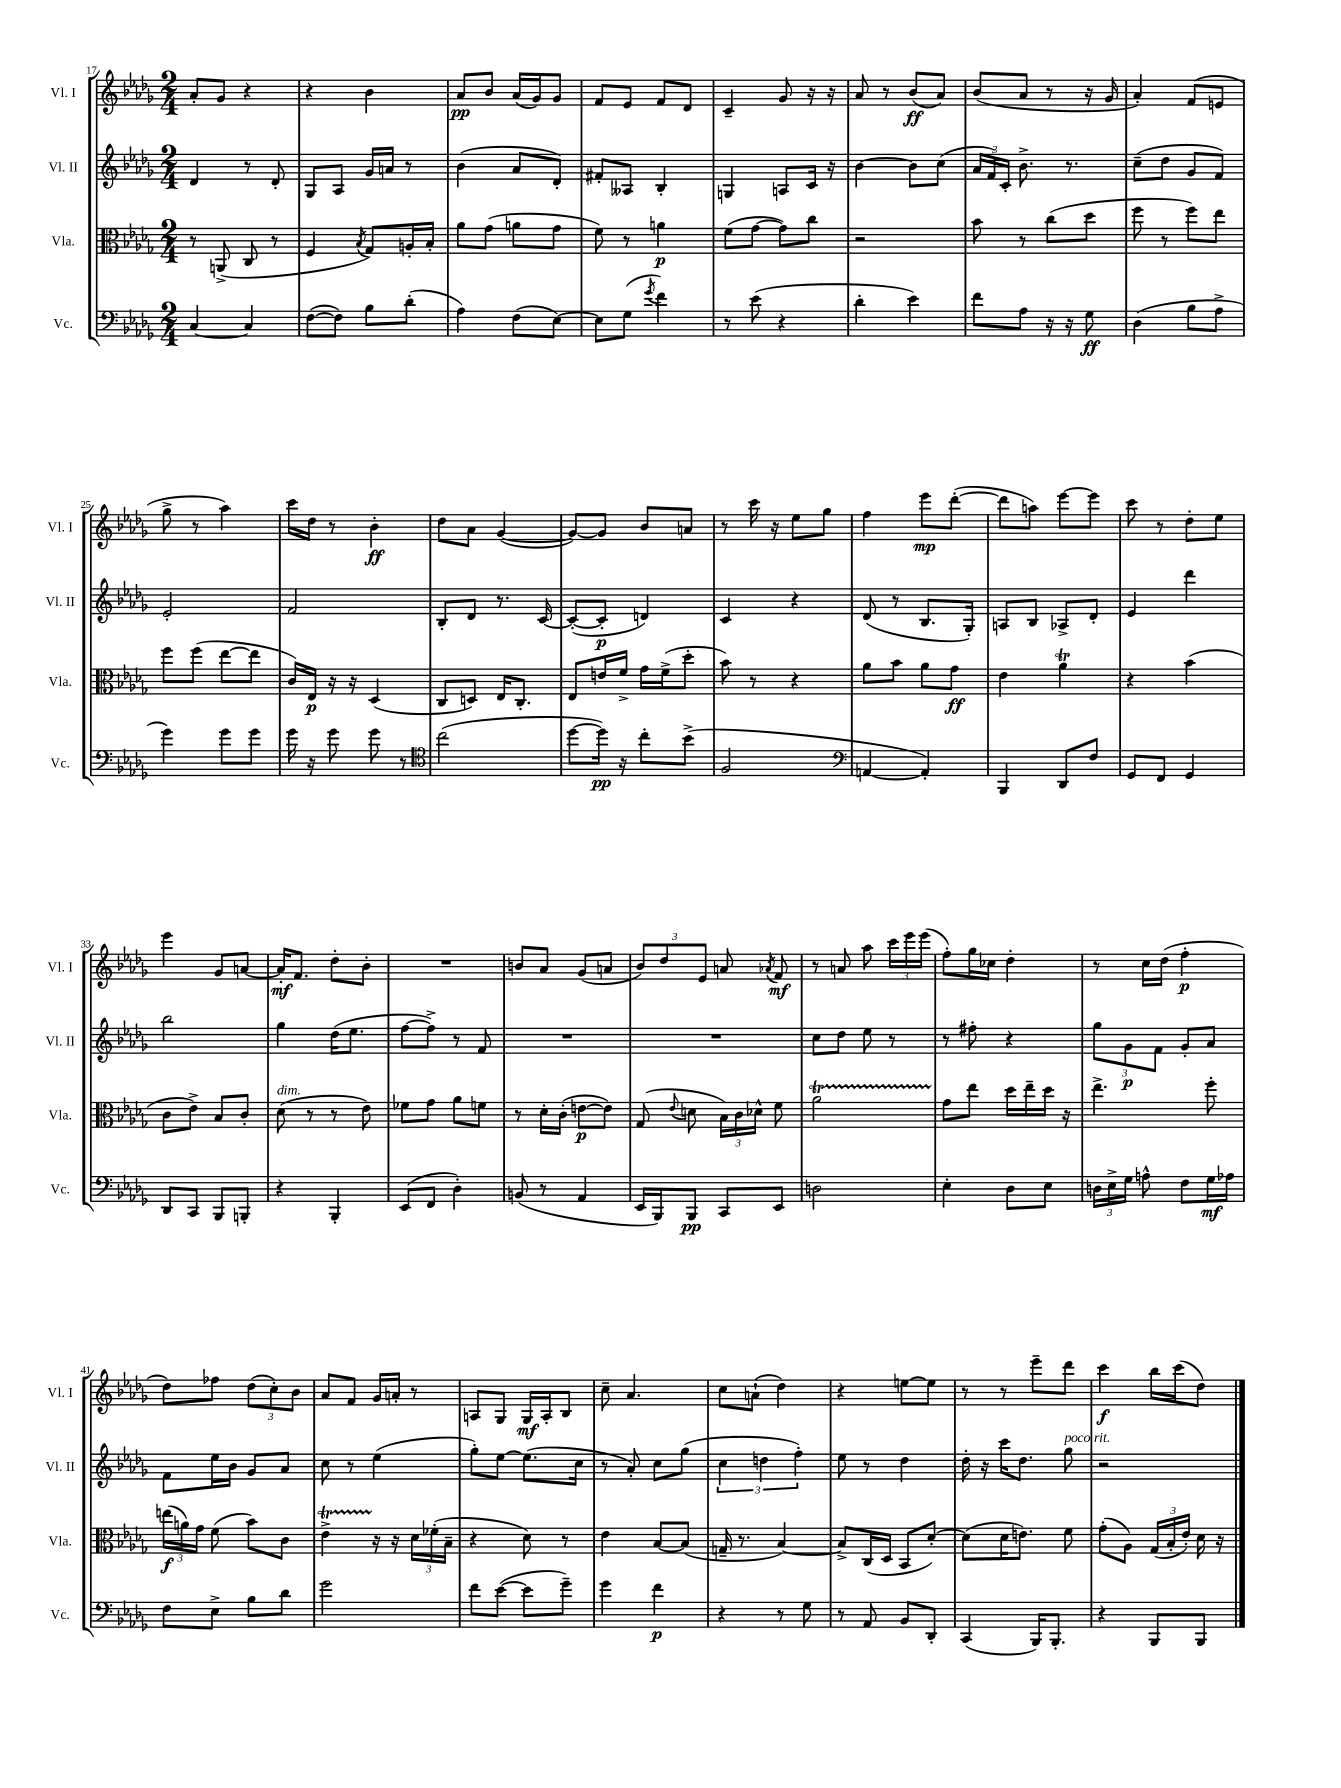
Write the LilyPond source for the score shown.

<<
\new StaffGroup <<
\new Staff = "s0" \with { instrumentName = "Vl. I" shortInstrumentName = "Vl. I" } {
    \clef treble \key des \major \numericTimeSignature \time 2/4
    \autoBeamOff aes'8[-. ges'8] r4 |
    r4 bes'4 |
    aes'8[\pp bes'8] aes'16[( ges'16) ges'8] |
    f'8[ ees'8] f'8[ des'8] |
    c'4-- ges'8 r16 r16 |
    aes'8 r8 bes'8[\ff( aes'8]) |
    bes'8[( aes'8] r8 r16 ges'16 |
    aes'4-.) f'8[( e'8] |
    ges''8-> r8 aes''4) |
    c'''16[ des''16] r8 bes'4-.\ff |
    des''8[ aes'8] ges'4~( |
    ges'8[~) ges'8] bes'8[ a'8] |
    r8 c'''16 r16 ees''8[ ges''8] |
    f''4 ees'''8[\mp des'''8]~-.( |
    des'''8[ a''8]) ees'''8[~ ees'''8] |
    c'''8 r8 des''8[-. ees''8] |
    ees'''4 ges'8[ a'8]~ |
    a'16[-.\mf f'8.] des''8[-. bes'8]-. |
    R2 |
    b'8[ aes'8] ges'8[( a'8] |
    \tuplet 3/2 { bes'8[) des''8 ees'8] } a'8 \acciaccatura { aes'8 } f'8\mf |
    r8 a'8 aes''8 \tuplet 3/2 { c'''16[ ees'''16 ees'''16]( } |
    f''8[-.) ges''16 ces''16] des''4-. |
    r8 c''16[ des''16]( f''4-.\p |
    des''8[) fes''8] \tuplet 3/2 { des''8[( c''8-.) bes'8] } |
    aes'8[ f'8] ges'16[ a'16]-. r8 |
    a8[ ges8] ges16[\mf a16-. bes8] |
    c''8-- aes'4. |
    c''8[ a'8]-!( des''4) |
    r4 e''8[~ e''8] |
    r8 r8 ees'''8[-- des'''8] |
    c'''4\f bes''16[ c'''16( des''8]) \bar "|." |
}
\new Staff = "s1" \with { instrumentName = "Vl. II" shortInstrumentName = "Vl. II" } {
    \clef treble \key des \major \numericTimeSignature \time 2/4
    \autoBeamOff des'4 r8 des'8-. |
    ges8[ aes8] ges'16[ a'16] r8 |
    bes'4( aes'8[ des'8]-.) |
    fis'8[-. aeses8] bes4-. |
    g4 a8[ c'16] r16 |
    bes'4~ bes'8[ c''8]( |
    \tuplet 3/2 { aes'16[ f'16) c'16]-. } bes'8.-> r8. |
    c''8[--( des''8] ges'8[ f'8]) |
    ees'2-. |
    f'2 |
    bes8[-. des'8] r8. c'16~ |
    c'8[~-.( c'8]-.\p d'4) |
    c'4 r4 |
    des'8( r8 bes8.[ ges16]-.) |
    a8[ bes8] aes8[-> des'8]-. |
    ees'4 des'''4 |
    bes''2 |
    ges''4 des''16[( ees''8.] |
    f''8[~ f''8]->) r8 f'8 |
    R2 |
    R2 |
    c''8[ des''8] ees''8 r8 |
    r8 fis''8-. r4 |
    \tuplet 3/2 { ges''8[ ges'8\p f'8] } ges'8[-. aes'8] |
    f'8[ ees''16 bes'16] ges'8[ aes'8] |
    c''8 r8 ees''4( |
    ges''8[-.) ees''8]~ ees''8.[( c''16] |
    r8 aes'8-.) c''8[ ges''8]( |
    \tuplet 3/2 { c''4 d''4 f''4-.) } |
    ees''8 r8 des''4 |
    des''16-. r16 c'''16[ des''8.] ges''8^\markup { \italic "poco rit." } |
    r2 \bar "|." |
}
\new Staff = "s2" \with { instrumentName = "Vla." shortInstrumentName = "Vla." } {
    \clef alto \key des \major \numericTimeSignature \time 2/4
    \autoBeamOff r8 a,8->( c8 r8 |
    f4 \acciaccatura { bes8 } ges8[) a16-. bes16]-. |
    aes'8[ ges'8]( a'8[ ges'8] |
    f'8) r8 a'4\p |
    f'8[( ges'8]~ ges'8[) c''8] |
    r2 |
    bes'8 r8 c''8[( des''8] |
    f''8 r8 f''8[) ees''8] |
    f''8[ f''8]( ees''8[~ ees''8] |
    c'16[) ees16]\p r16 r16 des4( |
    c8[ d8]) ees16[ c8.]-. |
    ees8[ e'16 f'16]-> ges'16[ f'16->( des''8]-. |
    bes'8) r8 r4 |
    aes'8[ bes'8] aes'8[ ges'8]\ff |
    ees'4 aes'4\trill |
    r4 bes'4( |
    c'8[ ees'8]->) bes8[ c'8]-. |
    des'8^\markup { \italic "dim." }( r8 r8 ees'8) |
    fes'8[ ges'8] aes'8[ f'8] |
    r8 des'16[-. c'16]-.( e'8[~\p e'8]) |
    ges8( \appoggiatura { ees'8 } d'8 \tuplet 3/2 { bes16[) c'16 des'16]-^ } f'8 |
    aes'2\startTrillSpan |
    ges'8[\stopTrillSpan ees''8] des''16[ ees''16-- des''16] r16 |
    ees''4.-> f''8-. |
    \tuplet 3/2 { e''16[\f( a'16) ges'16] } f'8( bes'8[) c'8] |
    ees'4->\startTrillSpan r16\stopTrillSpan r16 \tuplet 3/2 { des'16[ fes'16-.( bes16]-- } |
    r4 des'8) r8 |
    ees'4 bes8[~ bes8]( |
    g16-- r8. bes4~) |
    bes8[-> c16( des16] bes,8[ des'8]~-.) |
    des'8[( des'16 e'8.]) f'8 |
    ges'8[-.( aes8]) \tuplet 3/2 { ges16[( bes16-. ees'16]-.) } des'16 r16 \bar "|." |
}
\new Staff = "s3" \with { instrumentName = "Vc." shortInstrumentName = "Vc." } {
    \clef bass \key des \major \numericTimeSignature \time 2/4
    \autoBeamOff c4~ c4 |
    f8[~( f8]) bes8[ des'8]-.( |
    aes4) f8[( ees8]~) |
    ees8[ ges8]( \acciaccatura { ges'8 } f'4) |
    r8 ees'8( r4 |
    des'4-. ees'4) |
    f'8[ aes8] r16 r16 ges8\ff |
    des4( bes8[ aes8]-> |
    ges'4) ges'8[ ges'8] |
    ges'16 r16 ges'8 ges'8 r8 |
    \clef tenor c''2( |
    des''8[~ des''16]\pp) r16 c''8[-. bes'8]->( |
    f2 |
    \clef bass a,4~ a,4-.) |
    bes,,4 des,8[ f8] |
    ges,8[ f,8] ges,4 |
    des,8[ c,8] bes,,8[ b,,8]-. |
    r4 bes,,4-. |
    ees,8[( f,8] des4-.) |
    b,8( r8 aes,4 |
    ees,16[ bes,,16) bes,,8]\pp c,8[ ees,8] |
    d2 |
    ees4-. des8[ ees8] |
    \tuplet 3/2 { d16[ ees16-> ges16] } a8-^ f8[ ges16\mf aes16] |
    f8[ ees8]-> bes8[ des'8] |
    ges'2 |
    f'8[ ees'8]~( ees'8[ ges'8]--) |
    ges'4 f'4\p |
    r4 r8 ges8 |
    r8 aes,8 bes,8[ des,8]-. |
    c,4( bes,,16[) bes,,8.]-. |
    r4 bes,,8[ bes,,8] \bar "|." |
}
>>
>>
\layout { \context { \Score currentBarNumber = #17 } }
